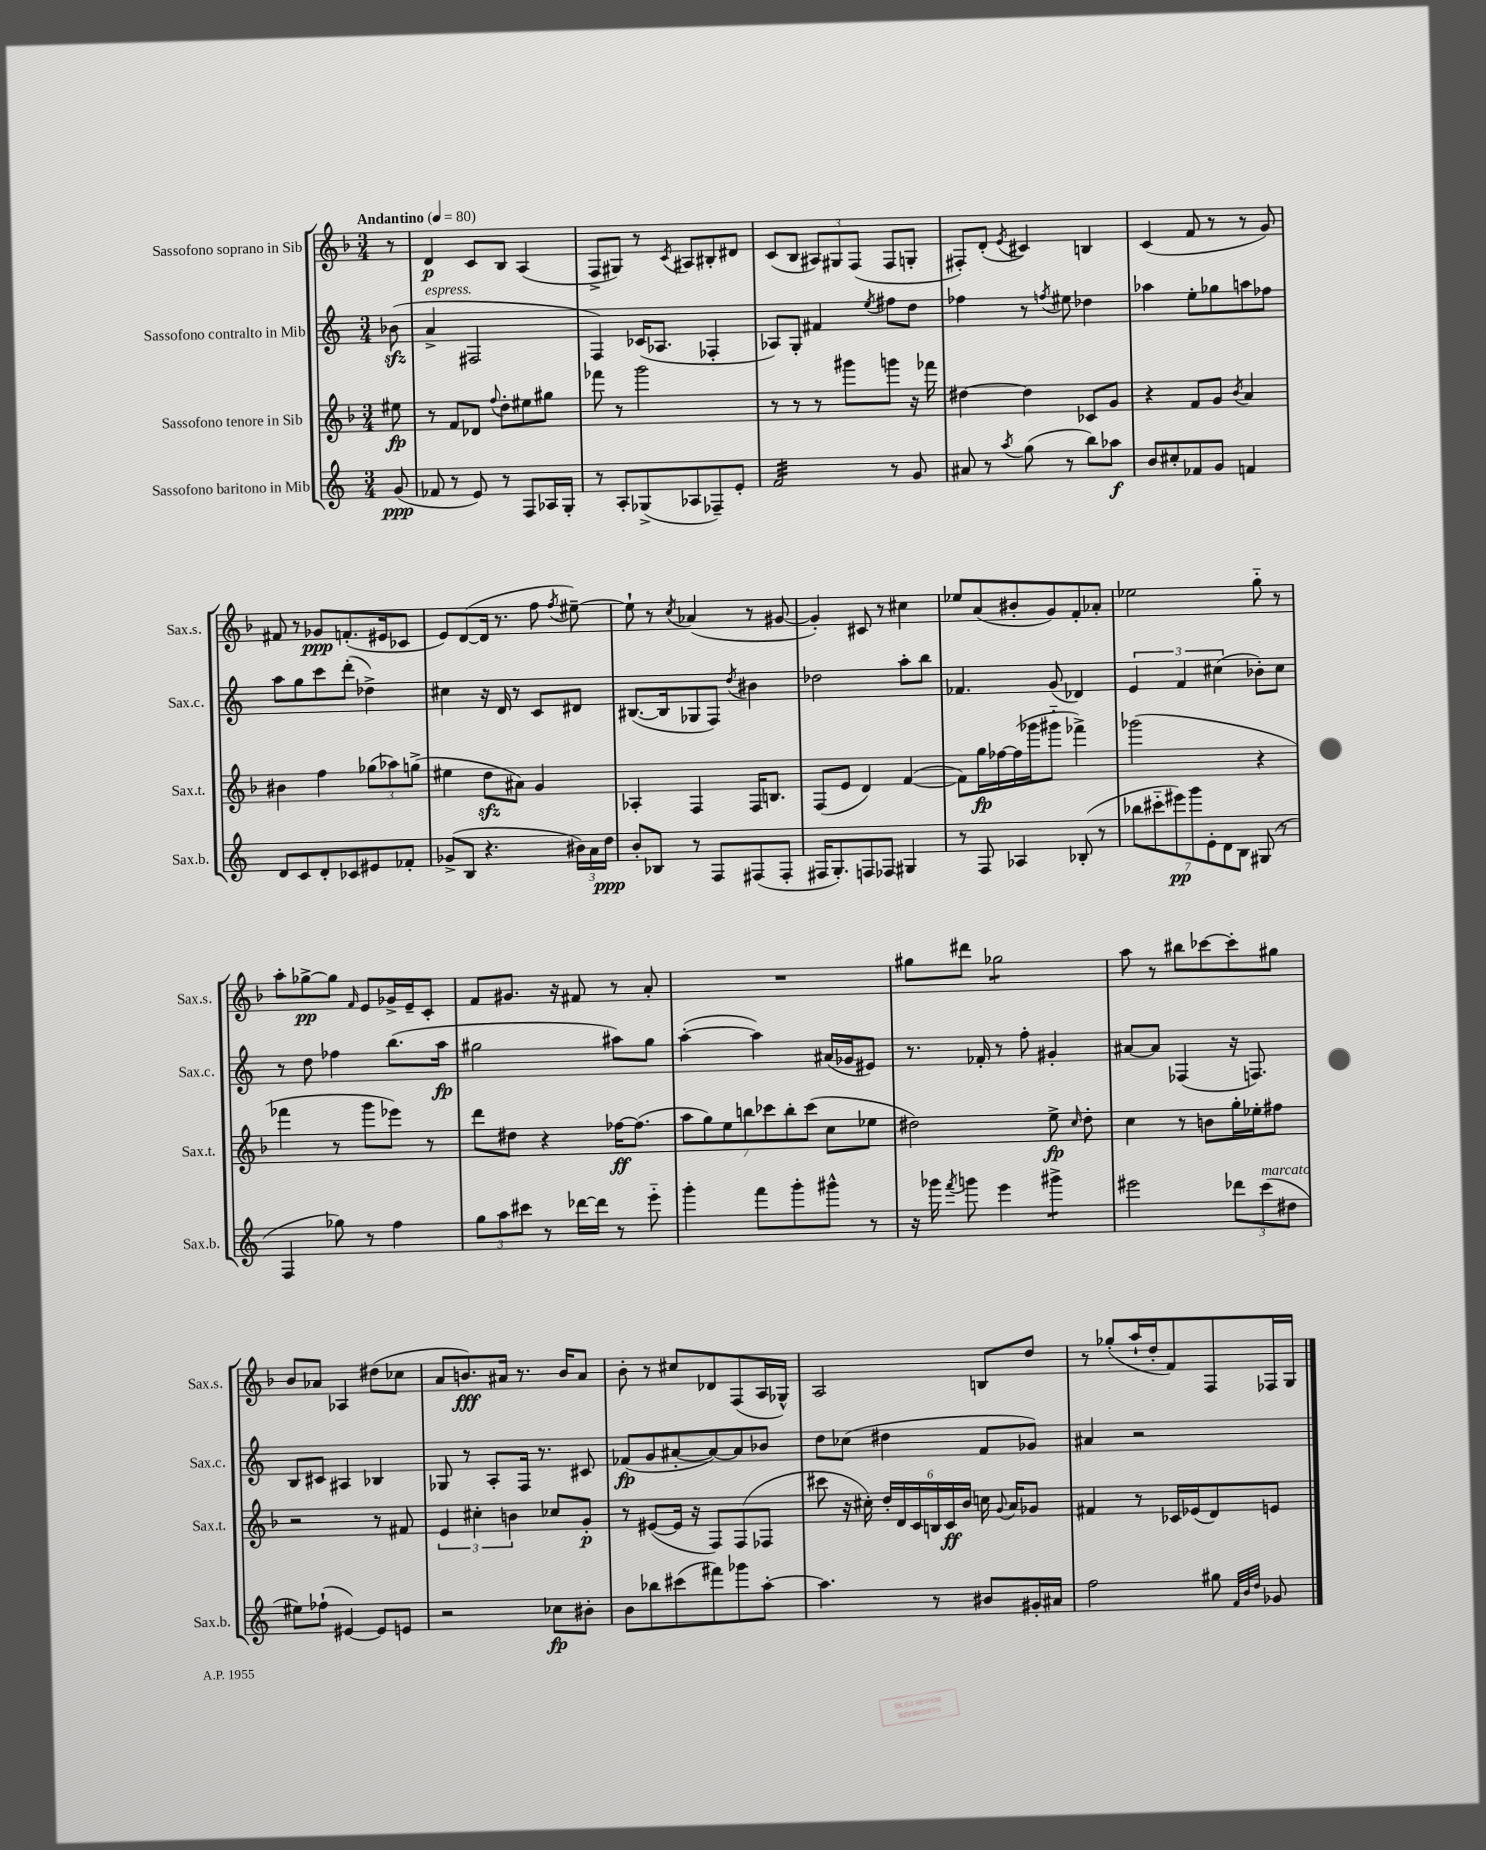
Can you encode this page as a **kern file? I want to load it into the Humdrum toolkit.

**kern	**kern	**kern	**kern
*staff4	*staff3	*staff2	*staff1
*clefG2	*clefG2	*clefG2	*clefG2
*k[]	*k[b-]	*k[]	*k[b-]
*M3/4	*M3/4	*M3/4	*M3/4
*MM80	*MM80	*MM80	*MM80
(8g	8ee#	(8b-	8r
=	=	=	=
8f-	8r	4a^	4d
8r	8f	.	.
8e)	8d-	2F#	8c
.	8qqff	.	.
8r	8dd'	.	8B-
8F	8ee#	.	(4A
16A-	8gg#	.	.
16G'	.	.	.
=	=	=	=
8r	8fff-	4F)	8F^
8A'	8r	.	8G#)
(8G-^	2ggg	(16c-	8r
.	.	8.A-	.
.	.	.	8qc
8A-	.	.	8A#
8F-~)	.	4F-'	8B#'
8e'	.	.	8d#
=	=	=	=
2f	8r	8A-)	(8c
.	8r	8G'	8B-
.	8r	4f#	12A#)
.	.	.	12G#
.	8ggg#	.	.
.	.	.	(12F
.	.	8qee	.
8r	8ggg	8ff#	8F
8g	16r	8dd	8G'
.	16fff-	.	.
=	=	=	=
8a#	[4dd#	4ff-	8F#')
8r	.	.	(8d'
8qaa	.	.	8qe
(8gg	4dd#]	8r	4c#)
.	.	8qff	.
8r	.	8ee#	.
8bb)	8c-	4dd-	4B
8aa-	8g	.	.
=	=	=	=
8b	4r	4aa-	(4c
8cc#'	.	.	.
8f-	8f	8ee'	8f
8g	8g	8gg-	8r
.	8qb-	.	.
4f	4a	8aa	8r
.	.	8ff-	8g)
=	=	=	=
8d	4b#	8aa	8f#
8c	.	8gg	8r
8d'	4ff	8ccc	8g-
8c-	.	(8ddd'	(8.f'
8e#	(12gg-	4dd-^)	.
.	.	.	16e#
.	12aa-)	.	.
8f-'	.	.	8c-
.	(12gg^	.	.
=	=	=	=
(8g-^	4ee#	4cc#	8e)
8B	.	.	([8d
4.r	8dd	16r	16d]
.	.	16d	8.r
.	8a#)	8r	.
.	4g	8c	8ff
.	.	.	8qff
24b#)	.	8d#	[8ee#~)
24a	.	.	.
24dd	.	.	.
=	=	=	=
8b'	4A-'	([8.B#	8ee#`]
8B-	.	.	8r
.	.	16B#]	.
.	.	.	8qcc
8r	4F	8G-	(4a-
8F	.	8F)	.
.	.	8qdd	.
(8F#	16F	4b#	8r
.	8.B	.	.
8F#'	.	.	[8g#
=	=	=	=
16F#	(8F	2dd-	4g#'])
8.G')	.	.	.
.	8e	.	.
8F	4d)	.	8c#
8F-	.	.	8r
4G#	([4f	8aa'	4cc#
.	.	8bb	.
=	=	=	=
8r	8f])	4.f-	8ee-
8F	16gg	.	(8a
.	[16ff-	.	.
4A-	(16ff-]	.	8b#'
.	16ggg-	.	.
.	8ggg#'~	(8g	8g)
(8B-'	4fff-^)	4d-)	8f'
8r	.	.	8a-'
=	=	=	=
14bb-	(2ggg-	6e	2ee-
14ccc#'~	.	.	.
14eee#)	.	.	.
.	.	6f	.
14ggg	.	.	.
14e'	.	.	.
.	.	(6cc#	.
14d	.	.	.
14B	.	.	.
(8G#	4r	8b-')	8gg'~
8r	.	8cc#	8r
=	=	=	=
4F	4fff-	8r	8aa'
.	.	8dd	[8gg-^
8gg-)	8r	4ff-	8gg-]
.	.	.	16qqf
8r	8ggg	.	8e
4ff	8eee-)	(8.bb	16g-^
.	.	.	16e~
.	8r	.	8c'
.	.	16aa	.
=	=	=	=
12gg	8ddd	2gg#	8f
12aa	.	.	.
.	8dd#	.	8.g#
12ccc#	.	.	.
8r	4r	.	.
.	.	.	16r
[16ddd-	.	.	8f#
16ddd-]	.	.	.
8r	[16ff-	8aa#)	8r
.	(8.ff-]	.	.
8eee'~	.	8gg#	8a'
=	=	=	=
4ggg'	14aa	([4aa'	2.r
.	14gg)	.	.
.	14ee	.	.
.	14bb	.	.
8fff	.	4aa])	.
.	14ccc-	.	.
.	14bb'	.	.
8ggg'	.	.	.
.	(14ccc-	.	.
8ggg#^^	8cc	(16a#	.
.	.	16g-	.
8r	8ee-	8e#)	.
=	=	=	=
16r	2dd#)	8.r	8gg#
16ggg-	.	.	.
8qfff	.	.	.
8ggg	.	.	8ddd#
.	.	16f-'	.
4eee	.	8r	2gg-
.	.	8ff'	.
4ggg#^	8ee^	4g#'	.
.	16qqcc	.	.
.	8dd#'	.	.
=	=	=	=
2eee#	4cc	[8a#	8aa
.	.	8a#]	8r
.	8r	(4F-	8bb#
.	8b	.	[8ccc-
12ddd-	16gg'	16r	8ccc-']
.	16ee-'	8.F)	.
(12ccc	.	.	.
.	8ff#	.	8gg#
12dd#	.	.	.
=	=	=	=
8ee#)	2r	8B	8b-
(8ff-`	.	8c#	8a-
[4e#)	.	4A#	4A-
8e#]	8r	4B-	(8dd#
8e	8f#	.	8cc-
=	=	=	=
2r	6e	8G-	8a
.	.	8r	8.b)
.	6cc#'	.	.
.	.	8A'	.
.	.	.	16a#
.	6b	.	.
.	.	16F	8.r
.	.	8.r	.
8cc-	8cc-	.	.
.	.	.	16b
8b#'	8g'	8c#	8a#
=	=	=	=
8b	8r	(8f-	8b-'
8bb-	([8e#	8g	8r
(8ccc#	16e#]	[8a#'	8cc#
.	16r	.	.
8fff#)	8F)	8a#_)	8d-
8ggg-	(8F	8a#]	(8F
[8aa'	8F-	8b-	16A
.	.	.	16G-^^)
=	=	=	=
4.aa]	8ccc#	8dd	2A
.	16r	(8cc-	.
.	16cc#')	.	.
.	24dd'	4dd#	.
.	24d	.	.
.	24c	.	.
8r	24B	.	.
.	24c	.	.
.	24b-	.	.
8b#	16cc	8f	8B
.	8qqg	.	.
.	16a	.	.
16g#'	8g-	8g-)	8dd
16a#	.	.	.
=	=	=	=
2ff	4f#	4a#	8r
.	.	.	(8gg-'
.	8r	2r	16aa`
.	.	.	16dd'
.	16c-	.	8f)
.	(16e-	.	.
8gg#	8d)	.	8F
32qqf	.	.	.
32qqb	.	.	.
32qqdd	.	.	.
8g-	8e	.	16F-
.	.	.	16G
==	==	==	==
*-	*-	*-	*-
